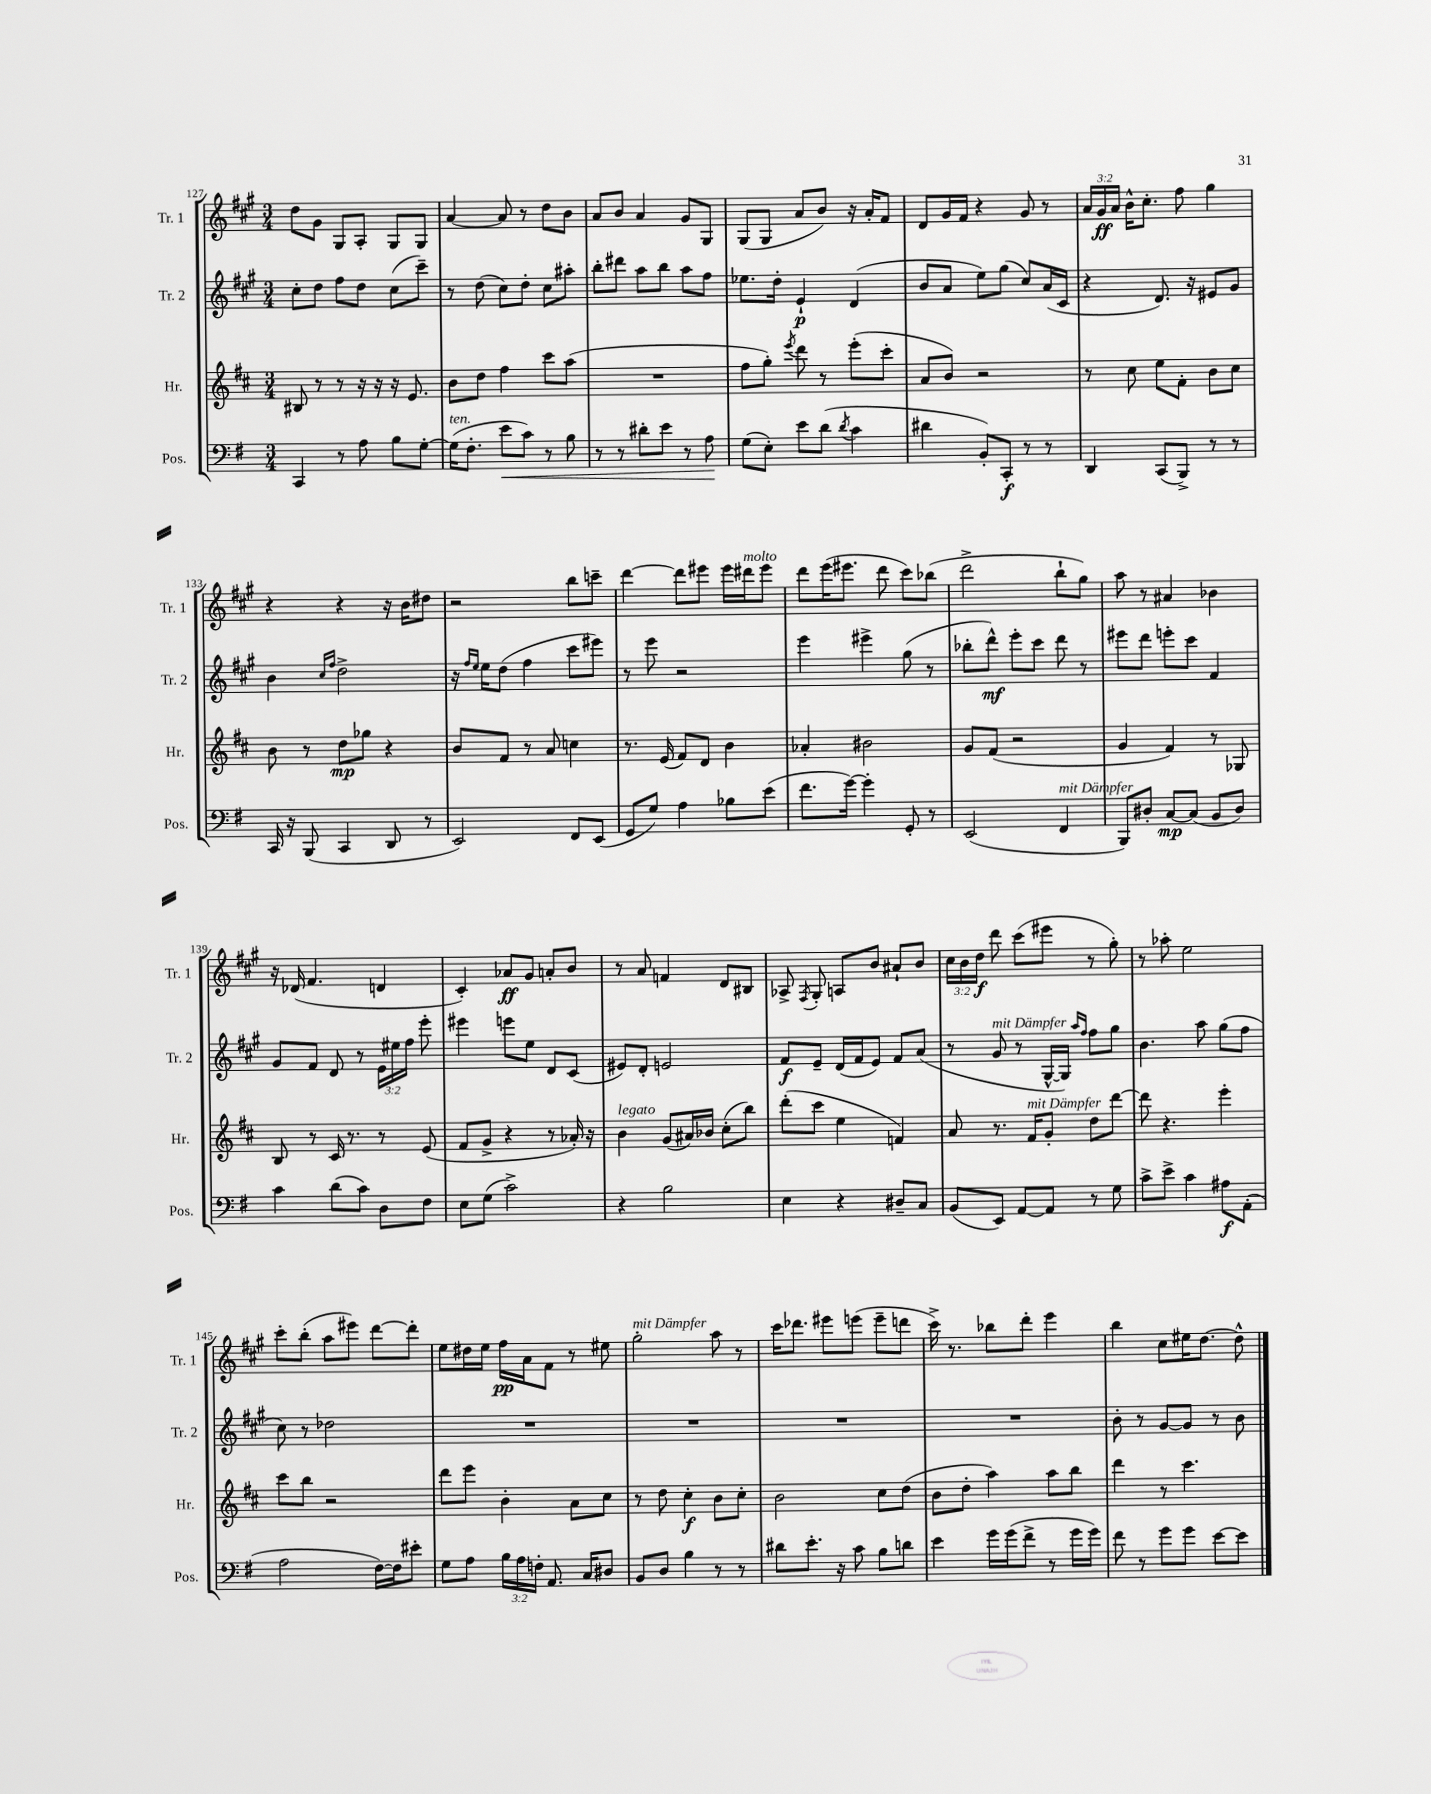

**kern	**dynam	**kern	**dynam	**kern	**dynam	**kern	**dynam
*part4	*part4	*part3	*part3	*part2	*part2	*part1	*part1
*staff4	*staff4	*staff3	*staff3	*staff2	*staff2	*staff1	*staff1
*I"Pos.	*	*I"Hr.	*	*I"Tr. 2	*	*I"Tr. 1	*
*I'Pos.	*	*I'Hr.	*	*I'Tr. 2	*	*I'Tr. 1	*
*clefF4	*	*clefG2	*	*clefG2	*	*clefG2	*
*k[f#]	*	*k[f#c#]	*	*k[f#c#g#]	*	*k[f#c#g#]	*
*M3/4	*	*M3/4	*	*M3/4	*	*M3/4	*
=127	=127	=127	=127	=127	=127	=127	=127
4CC/	.	8B#X/	.	8cc#'\L	.	8dd\L	.
.	.	8r	.	8dd\J	.	8g#\J	.
8r	.	8r	.	8ff#\L	.	8G#/L	.
8A\	.	16r	.	8dd\J	.	8A'/J	.
.	.	16r	.	.	.	.	.
8B\L	.	16r	.	(8cc#\L	.	8G#/L	.
.	.	8.e/	.	.	.	.	.
[8G'\J	.	.	.	8ccc#~\J)	.	8G#/J	.
=128	=128	=128	=128	=128	=128	=128	=128
!LO:TX:a:i:t=ten.	!	!	!	!	!	!	!
(16G\KL]	.	8b\L	.	8r	.	[4a/	.
8.F#'\J	.	.	.	.	.	.	.
.	.	8dd\J	.	(8dd\	.	.	.
!	!LO:HP:b	!	!	!	!	!	!
8e\L	<	4ff#\	.	8cc#\L)	.	8a/]	.
8c\J)	.	.	.	8dd'\J	.	8r	.
8r	.	8ccc#\L	.	8cc#\L	.	8dd\L	.
8B\	.	(8aa\J	.	8aa#X'\J	.	8b\J	.
=129	=129	=129	=129	=129	=129	=129	=129
8r	.	2.r	.	8bb'\L	.	8a/L	.
8r	.	.	.	8ddd#X\J	.	8b/J	.
8d#X'\L	.	.	.	8aa\L	.	4a/	.
8e\J	.	.	.	8bb\J	.	.	.
8r	.	.	.	8aa\L	.	8g#/L	.
8A\	.	.	.	8ff#\J	.	8G#/J	.
.	[	.	.	.	.	.	.
=130	=130	=130	=130	=130	=130	=130	=130
(8G\L	.	8ff#\L	.	8.ee-X\L	.	(8G#/L	.
8E'\J)	.	8gg'\J)	.	.	.	8G#/J	.
.	.	.	.	16dd'\Jk	.	.	.
.	.	8qeee/	.	.	.	.	.
8e\L	.	8ddd\	.	4e`/	p	8a/L	.
(8d\J	.	8r	.	.	.	8b/J)	.
8qd/	.	.	.	.	.	.	.
4c\	.	(8eee'\L	.	(4d/	.	16r	.
.	.	.	.	.	.	16a'/KL	.
.	.	8ccc#'\J	.	.	.	8f#/J	.
=131	=131	=131	=131	=131	=131	=131	=131
4d#X\	.	8a/L	.	8b/L	.	8d/L	.
.	.	8b/J)	.	8a/J	.	16g#/L	.
.	.	.	.	.	.	16f#/JJ	.
8BB'/L)	.	2r	.	8ee\L)	.	4r	.
8CC'/J	f	.	.	(8gg#\J	.	.	.
8r	.	.	.	8cc#/L)	.	8g#/	.
8r	.	.	.	(16a/L	.	8r	.
.	.	.	.	16c#/JJ	.	.	.
=132	=132	=132	=132	=132	=132	=132	=132
4DD/	.	8r	.	4r	.	24a/LL	.
.	.	.	.	.	.	24g#/	ff
.	.	.	.	.	.	24a/JJ	.
.	.	8cc#\	.	.	.	16b^^\KL	.
.	.	.	.	.	.	8.cc#'\J	.
(8CC/L	.	8ee\L	.	8.d/)	.	.	.
8BBB^/J)	.	8f#'\J	.	.	.	8ff#\	.
.	.	.	.	16r	.	.	.
8r	.	8b\L	.	8e#X/L	.	4gg#\	.
8r	.	8cc#\J	.	8g#/J	.	.	.
!!LO:LB:g=z
=133	=133	=133	=133	=133	=133	=133	=133
16CC/	.	8b\	.	4b\	.	4r	.
16r	.	.	.	.	.	.	.
(8BBB/	.	8r	.	.	.	.	.
.	.	.	.	16qqcc#/LL	.	.	.
.	.	.	.	16qqff#/JJ	.	.	.
4CC/	.	8dd\L	mp	2dd^\	.	4r	.
.	.	8gg-X\J	.	.	.	.	.
8DD/	.	4r	.	.	.	16r	.
.	.	.	.	.	.	16b\KL	.
8r	.	.	.	.	.	8dd#X\J	.
=134	=134	=134	=134	=134	=134	=134	=134
2EE/)	.	8b/L	.	16r	.	2r	.
.	.	.	.	16qqff#/LL	.	.	.
.	.	.	.	16qqee/JJ	.	.	.
.	.	.	.	16ee\KL	.	.	.
.	.	8f#/J	.	(8dd\J	.	.	.
.	.	8r	.	4ff#\	.	.	.
.	.	8a/	.	.	.	.	.
8FF#/L	.	4ccn\	.	8ccc#\L	.	8bb\L	.
(8EE/J	.	.	.	8eee#X\J)	.	8cccn~\J	.
=135	=135	=135	=135	=135	=135	=135	=135
8GG/L	.	8.r	.	8r	.	[4ddd\	.
8G/J)	.	.	.	8eee\	.	.	.
.	.	(16e/	.	.	.	.	.
4A\	.	8f#/L)	.	2r	.	8ddd\L]	.
.	.	8d/J	.	.	.	8eee#X\J	.
8B-X\L	.	4b\	.	.	.	16eee#\LL	.
!	!	!	!	!	!	!LO:TX:a:i:t=molto	!
.	.	.	.	.	.	16ddd#X\J	.
(8e\J	.	.	.	.	.	8eee#\J	.
=136	=136	=136	=136	=136	=136	=136	=136
8.f#\L	.	4a-X'/	.	4eee\	.	8ddd\L	.
.	.	.	.	.	.	(16eee\K	.
[16g\Jk)	.	.	.	.	.	8.eee#X\J	.
4g'\]	.	2b#X\	.	4eee#X^\	.	.	.
.	.	.	.	.	.	8ddd\	.
8GG'/	.	.	.	(8gg#\	.	8ccc#\L)	.
8r	.	.	.	8r	.	(8bb-X\J	.
=137	=137	=137	=137	=137	=137	=137	=137
(2EE/	.	8g/L	.	8bb-X'\L	.	2ddd^\	.
.	.	(8f#/J	.	8ddd^^\J)	mf	.	.
.	.	2r	.	8eee'\L	.	.	.
.	.	.	.	8ccc#\J	.	.	.
!LO:TX:a:i:t=mit Dämpfer	!	!	!	!	!	!	!
4FF#/	.	.	.	8ddd\	.	8bb`\L	.
.	.	.	.	8r	.	8gg#\J)	.
=138	=138	=138	=138	=138	=138	=138	=138
8BBB/L)	.	4g/	.	8eee#X\L	.	8aa\	.
8D#X'/J	.	.	.	8ddd\J	.	8r	.
[8C/L	mp	4f#/)	.	8eeen'\L	.	4a#X/	.
(8C/J]	.	.	.	8ccc#\J	.	.	.
8BB/L	.	8r	.	4f#/	.	4b-X\	.
8D#/J)	.	8G-X/	.	.	.	.	.
!!LO:LB:g=z
=139	=139	=139	=139	=139	=139	=139	=139
4c\	.	8B/	.	8g#/L	.	16r	.
.	.	.	.	.	.	(16d-X/	.
.	.	8r	.	8f#/J	.	4.f#/	.
(8d\L	.	16c#/	.	8d/	.	.	.
.	.	8.r	.	.	.	.	.
8c\J)	.	.	.	8r	.	.	.
8D\L	.	8r	.	24e\LL	.	4dn/	.
.	.	.	.	24ee#X\	.	.	.
.	.	.	.	24ff#\JJ	.	.	.
8F#\J	.	(8e/	.	8eee'\	.	.	.
=140	=140	=140	=140	=140	=140	=140	=140
8E\L	.	8f#/L	.	4eee#X\	.	4c#'/)	.
(8G\J	.	8g^/J	.	.	.	.	.
2c^\)	.	4r	.	8eeen\L	.	8a-X/L	ff
.	.	.	.	8ee\J	.	8g#/J	.
.	.	8r	.	8d/L	.	8an'/L	.
.	.	16a-X'/)	.	(8c#/J	.	8b/J	.
.	.	16r	.	.	.	.	.
=141	=141	=141	=141	=141	=141	=141	=141
!	!	!LO:TX:a:i:t=legato	!	!	!	!	!
4r	.	4b\	.	8e#X/L)	.	8r	.
.	.	.	.	8d'/J	.	8a/	.
2B\	.	(8g/L	.	2en/	.	4fn/	.
.	.	16a#X/L)	.	.	.	.	.
.	.	16b-X/JJ	.	.	.	.	.
.	.	(8cc#'\L	.	.	.	8d/L	.
.	.	8bb\J)	.	.	.	8B#X/J	.
=142	=142	=142	=142	=142	=142	=142	=142
4E\	.	(8ddd'\L	.	8f#/L	f	8A-X^/	.
.	.	.	.	.	.	8qF#/	.
.	.	8ccc#\J	.	8e~/J	.	8G#'/	.
4r	.	4ee\	.	(16d/LL	.	8An/L	.
.	.	.	.	16f#/J	.	.	.
.	.	.	.	8e/J)	.	8b/J	.
8D#X~/L	.	4fn/)	.	8f#/L	.	8a#X`/L	.
8C/J	.	.	.	(8a/J	.	8b/J	.
=143	=143	=143	=143	=143	=143	=143	=143
(8BB/L	.	8a/	.	8r	.	24cc#\LL	.
.	.	.	.	.	.	24b\	.
.	.	.	.	.	.	24dd\JJ	f
!	!	!	!	!LO:TX:a:i:t=mit Dämpfer	!	!	!
8EE/J)	.	8.r	.	8g#/	.	8ddd\	.
[8AA/L	.	.	.	8r	.	(8ccc#\L	.
!	!	!LO:TX:a:i:t=mit Dämpfer	!	!	!	!	!
.	.	16f#/KL	.	.	.	.	.
8AA/J]	.	8g'/J	.	[16G#^^/LL	.	8eee#X\J	.
.	.	.	.	16G#/JJ])	.	.	.
.	.	.	.	16qqaa/LL	.	.	.
.	.	.	.	16qqff#/JJ	.	.	.
8r	.	8dd\L	.	8ff#\L	.	8r	.
8G\	.	[8ddd\J	.	8gg#\J	.	8gg#'\)	.
=144	=144	=144	=144	=144	=144	=144	=144
8c^\L	.	8ddd\]	.	4.b\	.	8r	.
8e^\J	.	4.r	.	.	.	8aa-X'\	.
4c\	.	.	.	.	.	2ee\	.
.	.	.	.	8aa\	.	.	.
8A#X\L	f	4eee'\	.	(8gg#\L	.	.	.
(8AA'\J	.	.	.	8ff#\J	.	.	.
!!LO:LB:g=z
=145	=145	=145	=145	=145	=145	=145	=145
2A\	.	8ccc#\L	.	8cc#\)	.	8ccc#'\L	.
.	.	8bb\J	.	8r	.	(8bb'\J	.
.	.	2r	.	2dd-X\	.	8aa\L	.
.	.	.	.	.	.	8eee#X\J)	.
[16F#\LL)	.	.	.	.	.	[8ddd\L	.
16F#\J]	.	.	.	.	.	.	.
8e#X'\J	.	.	.	.	.	8ddd'\J]	.
=146	=146	=146	=146	=146	=146	=146	=146
8G\L	.	8ddd\L	.	2.r	.	8ee\L	.
8A\J	.	8eee\J	.	.	.	16dd#X\L	.
.	.	.	.	.	.	16ee\JJ	.
24B\LL	.	4b'\	.	.	.	16ff#\LL	pp
24A\	.	.	.	.	.	.	.
.	.	.	.	.	.	16a\J	.
24Fn'\JJ	.	.	.	.	.	.	.
8.AA/	.	.	.	.	.	8f#\J	.
.	.	8a\L	.	.	.	8r	.
16C/KL	.	.	.	.	.	.	.
8D#X/J	.	8cc#\J	.	.	.	8ee#X\	.
=147	=147	=147	=147	=147	=147	=147	=147
!	!	!	!	!	!	!LO:TX:a:i:t=mit Dämpfer	!
8BB/L	.	8r	.	2.r	.	2gg#'\	.
8D/J	.	8dd\	.	.	.	.	.
4B\	.	4cc#'\	f	.	.	.	.
8r	.	8b\L	.	.	.	8aa\	.
8r	.	8cc#'\J	.	.	.	8r	.
=148	=148	=148	=148	=148	=148	=148	=148
8d#X\L	.	2b\	.	2.r	.	16ccc#\KL	.
.	.	.	.	.	.	8.ddd-X\J	.
8.e'\J	.	.	.	.	.	.	.
.	.	.	.	.	.	8eee#X\L	.
16r	.	.	.	.	.	.	.
8c\	.	.	.	.	.	(8eeen\J	.
8B\L	.	8cc#\L	.	.	.	8eee~\L	.
8dn\J	.	(8dd\J	.	.	.	8dddn\J	.
=149	=149	=149	=149	=149	=149	=149	=149
4e\	.	8b\L	.	2.r	.	16ccc#^\)	.
.	.	.	.	.	.	8.r	.
.	.	8dd'\J	.	.	.	.	.
16g\LL	.	4aa\)	.	.	.	8bb-X\L	.
(16g\J	.	.	.	.	.	.	.
8f#^\J	.	.	.	.	.	8ddd'\J	.
8r	.	8aa\L	.	.	.	4eee\	.
16g\LL	.	8bb\J	.	.	.	.	.
16g\JJ)	.	.	.	.	.	.	.
=150	=150	=150	=150	=150	=150	=150	=150
8f#\	.	4ddd\	.	8b'\	.	4bb\	.
8r	.	.	.	8r	.	.	.
8g\L	.	8r	.	[8g#/L	.	8cc#\L	.
8g\J	.	4.ccc#\	.	8g#/J]	.	16ee#X\K	.
.	.	.	.	.	.	[8.dd\J	.
[8e\L	.	.	.	8r	.	.	.
8e\J]	.	.	.	8b\	.	8dd^^\]	.
==	==	==	==	==	==	==	==
*-	*-	*-	*-	*-	*-	*-	*-
